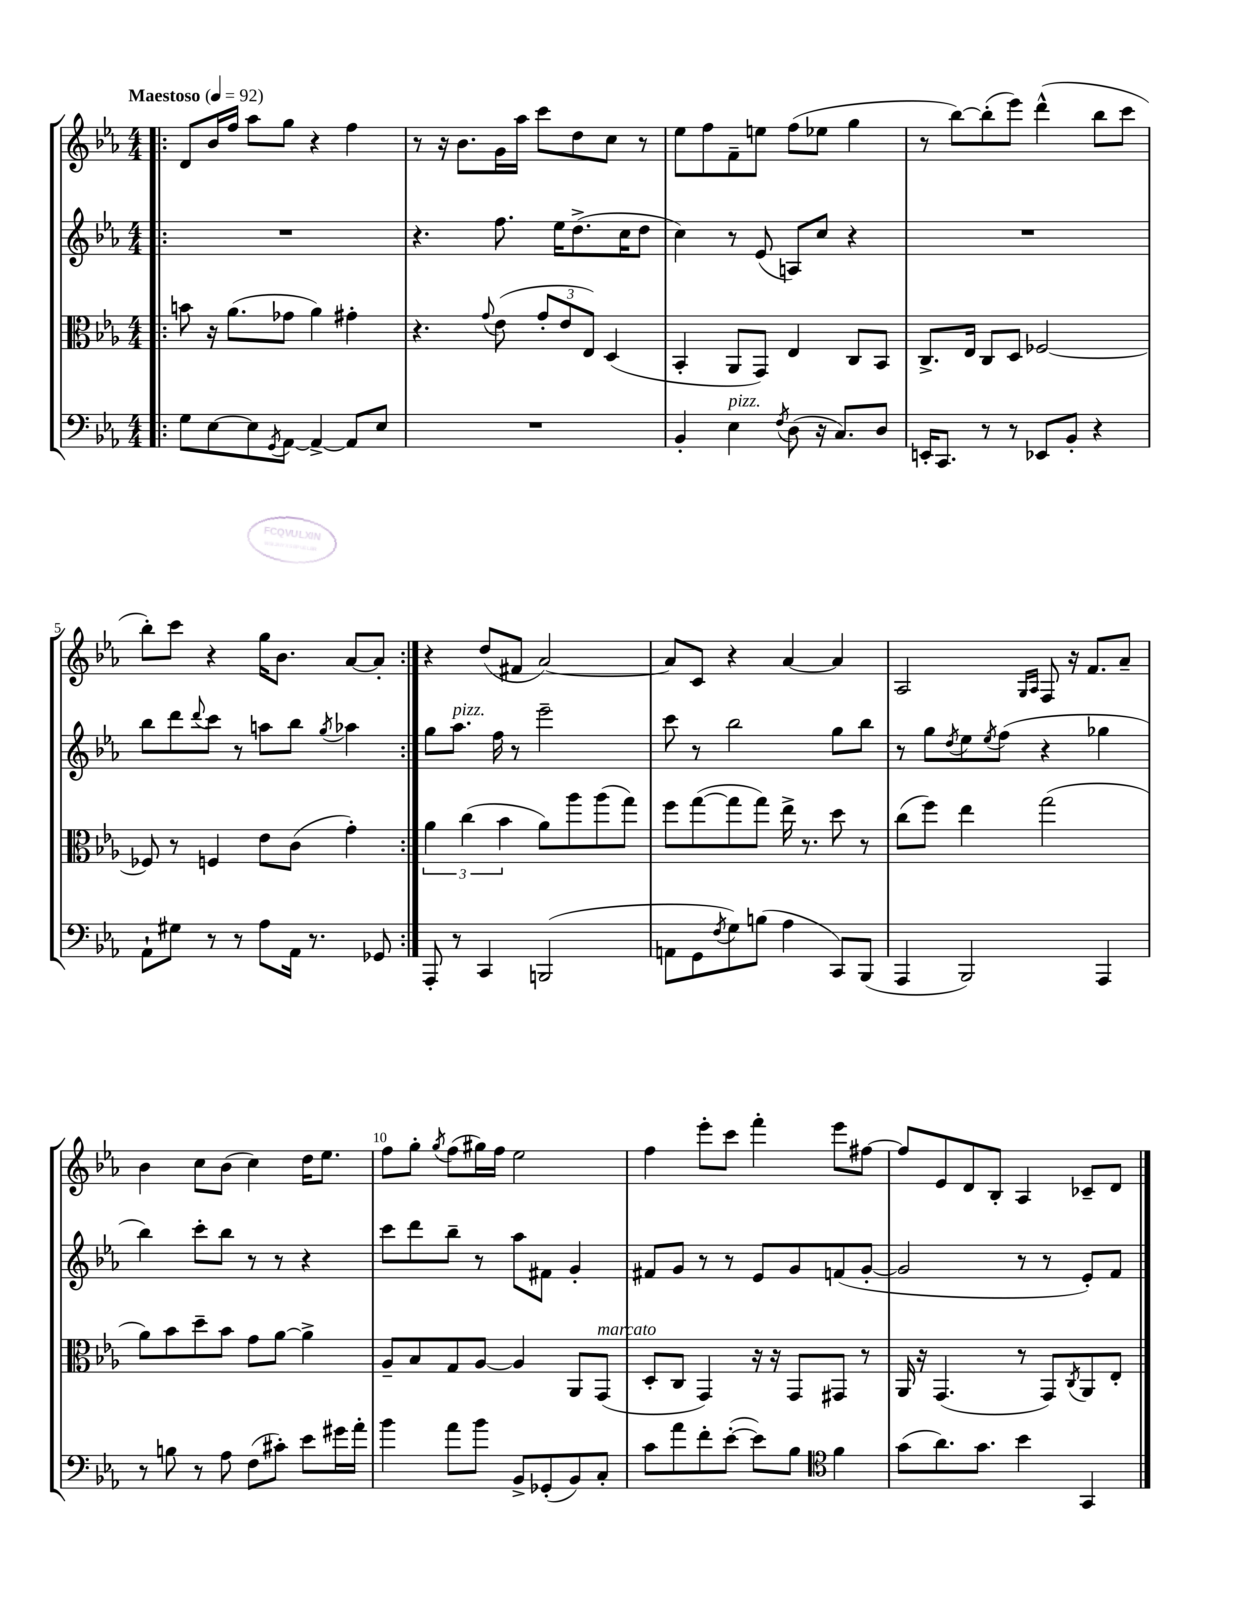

**kern	**kern	**kern	**kern
*part4	*part3	*part2	*part1
*staff4	*staff3	*staff2	*staff1
*clefF4	*clefC3	*clefG2	*clefG2
*k[b-e-a-]	*k[b-e-a-]	*k[b-e-a-]	*k[b-e-a-]
*M4/4	*M4/4	*M4/4	*M4/4
*MM92	*MM92	*MM92	*MM92
=1!|:	=1!|:	=1!|:	=1!|:
!	!	!	!LO:TX:a:B:t=Maestoso
8G\L	8bn\	1r	8d/L
[8E-\	16r	.	16b-/L
.	(8.a-\L	.	16ff/JJ
8E-\]	.	.	8aa-\L
8qGG/	.	.	.
[8AA-\J	8g-X\J	.	8gg\J
4AA-^/_	4a-\)	.	4r
8AA-/L]	4g#X'\	.	4ff\
8E-/J	.	.	.
=2	=2	=2	=2
1r	4.r	4.r	8r
.	.	.	16r
.	.	.	8.b-\L
.	8qqg/	.	.
.	(8e-\	8.ff\	16g\L
.	.	.	16aa-\JJ
.	12g'/L	.	8ccc\L
.	.	16ee-\KL	.
.	12e-/	.	.
.	.	(8.dd^\	8dd\
.	12E-/J)	.	.
.	(4D/	.	8cc\J
.	.	16cc\K	.
.	.	8dd\J	8r
=3	=3	=3	=3
4BB-'/	4BB-'/	4cc\)	8ee-\L
.	.	.	8ff\
!LO:TX:a:i:t=pizz.	!	!	!
4E-\	8AA-/L	8r	8f~\
.	8GG/J)	(8e-/	8een\J
8qF/	.	.	.
(8D\	4E-/	8An/L)	(8ff\L
16r	.	8cc/J	8ee-X\J
8.C/L)	.	.	.
.	8C/L	4r	4gg\
8D/J	8BB-/J	.	.
=4	=4	=4	=4
16EEn'/KL	8.C^/L	1r	8r
8.CC/J	.	.	.
.	.	.	[8bb-\L)
.	16E-/Jk	.	.
8r	8C/L	.	(8bb-'\]
8r	8D/J	.	8eee-\J)
8EE-X/L	[2F-X/	.	(4ddd^^\
8BB-'/J	.	.	.
4r	.	.	8bb-\L
.	.	.	8ccc\J
!!LO:LB:g=z
=5	=5	=5	=5
8AA-`\L	8F-X/]	8bb-\L	8bb-'\L)
8G#X\J	8r	8ddd\	8ccc\J
.	.	8qqddd/	.
8r	4Fn/	8ccc\J	4r
8r	.	8r	.
8A-\L	8e-\L	8aan\L	16gg\KL
.	.	.	8.b-\J
16AA-\Jk	(8c\J	8bb-\J	.
8.r	.	.	.
.	.	8qgg/	.
.	4g'\)	4aa-X\	[8a-/L
8GG-X/	.	.	8a-'/J]
=6:|!	=6:|!	=6:|!	=6:|!
8AAA-'/	6a-\	8gg\L	4r
!	!	!LO:TX:a:i:t=pizz.	!
8r	.	8.aa-\J	.
.	(6cc\	.	.
4CC/	.	.	(8dd/L
.	.	16ff\	.
.	6b-\	.	.
.	.	8r	8f#X/J
(2BBBn/	8a-\L)	2eee-~\	[2a-/)
.	8aa-\	.	.
.	(8aa-\	.	.
.	8gg\J)	.	.
=7	=7	=7	=7
8AAn\L	8ff\L	8ccc\	8a-/L]
8GG\	([8gg\	8r	8c/J
8qF/	.	.	.
8G\)	8gg\]	2bb-\	4r
(8Bn\J	8gg\J)	.	.
4A-\	16ee-^\	.	[4a-/
.	8.r	.	.
8CC/L)	8dd\	8gg\L	4a-/]
(8BBB-/J	8r	8bb-\J	.
=8	=8	=8	=8
4AAA-/	(8cc\L	8r	2A-/
.	8ff\J)	8gg\L	.
.	.	8qdd/	.
2BBB-/)	4ee-\	8ee-\	.
.	.	8qee-/	.
.	.	(8ff\J	.
.	.	.	16qqG/LL
.	.	.	16qqA-/JJ
.	(2gg\	4r	8F/
.	.	.	16r
.	.	.	8.f/L
4AAA-/	.	4gg-X\	.
.	.	.	8a-~/J
!!LO:LB:g=z
=9	=9	=9	=9
8r	8a-\L)	4bb-\)	4b-\
8Bn\	8b-\	.	.
8r	8dd~\	8ccc'\L	8cc\L
8A-\	8b-\J	8bb-\J	(8b-\J
(8F\L	8g\L	8r	4cc\)
8c#X'\J)	[8a-\J	8r	.
8e-\L	4a-^\]	4r	16dd\KL
.	.	.	8.ee-\J
16g#X\L	.	.	.
16a-'\JJ	.	.	.
=10	=10	=10	=10
4b-\	8A-~/L	8ccc\L	8ff\L
.	8B-/	8ddd\	8gg'\J
.	.	.	8qgg/
8a-\L	8G/	8bb-~\J	(8ff\L
8b-\J	[8A-/J	8r	16gg#X\L)
.	.	.	16ff\JJ
8BB-^/L	4A-/]	8aa-\L	2ee-\
(8GG-X'/	.	8f#X\J	.
8BB-/)	8AA-/L	4g'/	.
!	!LO:TX:a:i:t=marcato	!	!
8C'/J	(8GG/J	.	.
=11	=11	=11	=11
8c\L	8D'/L	8f#X/L	4ff\
8a-\	8C/J	8g/J	.
8f'\	4GG/)	8r	8eee-'\L
([8e-'\J	.	8r	8ccc\J
8e-\L])	16r	8e-/L	4fff'\
.	16r	.	.
8B-\J	8GG/L	8g/	.
*clefC4	*	*	*
4f\	8GG#X/J	(8fn/	8eee-\L
.	8r	[8g'/J	[8ff#X\J
=12	=12	=12	=12
(8g\L	16AA-/	2g/]	8ff#/L]
.	16r	.	.
8.a-\)	(4.GG/	.	8e-/
.	.	.	8d/
8.g\J	.	.	.
.	.	.	8B-'/J
4b-\	8r	8r	4A-/
.	8GG/L)	8r	.
.	8qC/	.	.
4GG/	8AA-/	8e-'/L)	8c-X~/L
.	8E-'/J	8f/J	8d/J
==	==	==	==
*-	*-	*-	*-
